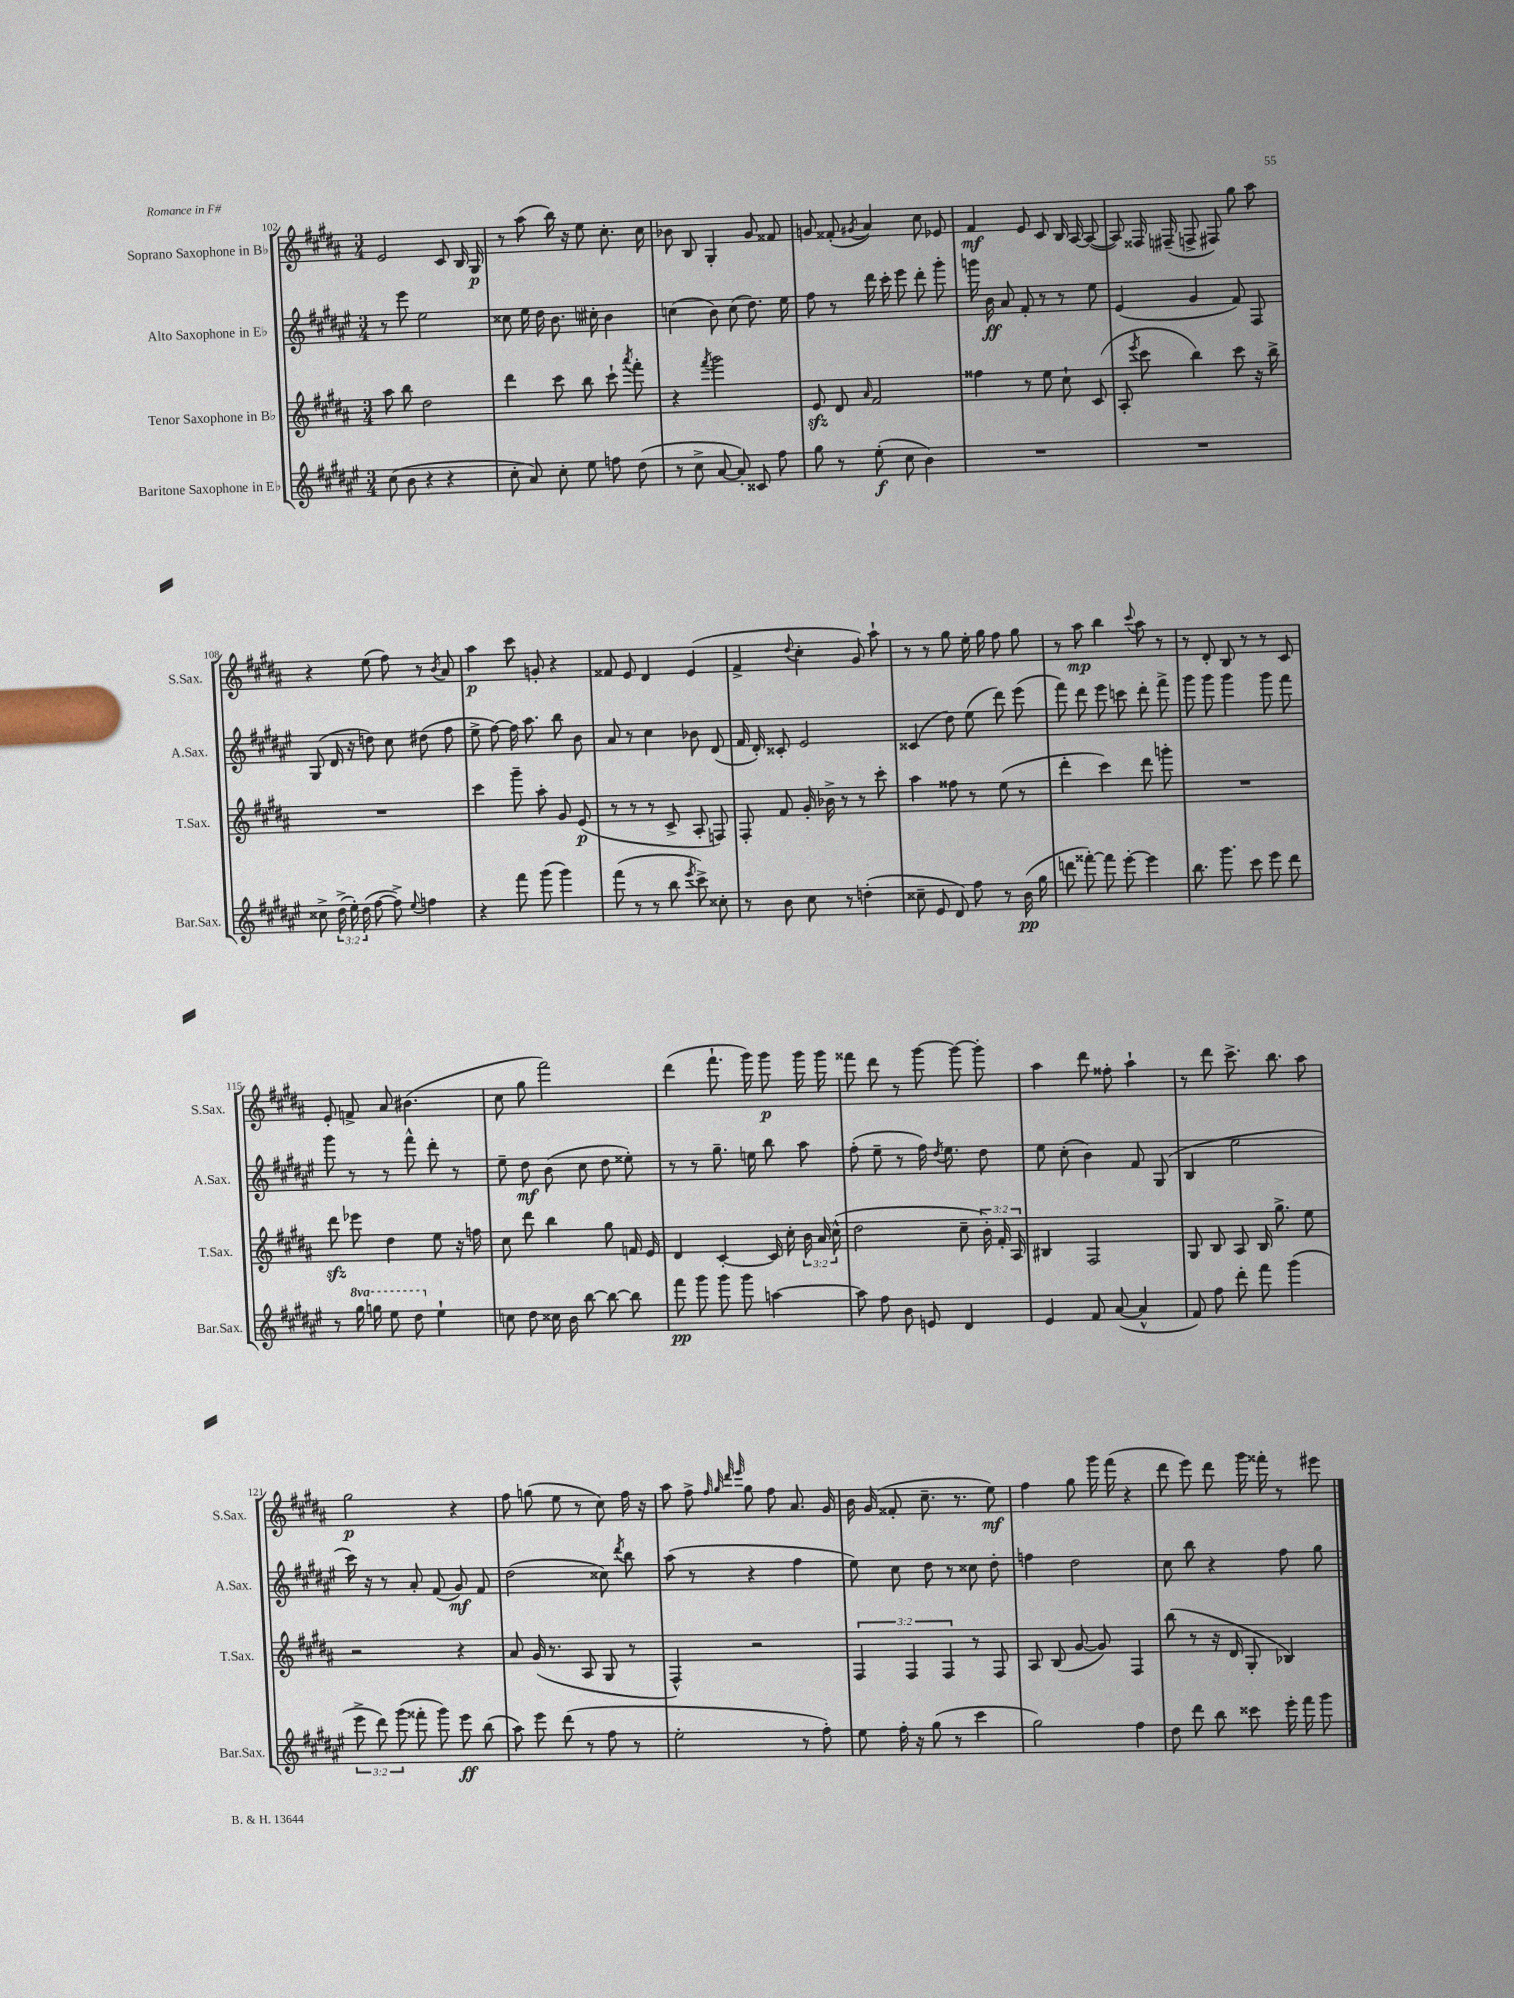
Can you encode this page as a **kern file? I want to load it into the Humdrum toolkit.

**kern	**kern	**kern	**kern
*staff4	*staff3	*staff2	*staff1
*clefG2	*clefG2	*clefG2	*clefG2
*k[f#c#g#d#a#e#]	*k[f#c#g#d#a#]	*k[f#c#g#d#a#e#]	*k[f#c#g#d#a#]
*M3/4	*M3/4	*M3/4	*M3/4
(8cc#	8aa#	8r	2e
8b	8bb	8eee#	.
4r	2dd#	2ee#	.
4r	.	.	8c#
.	.	.	16B
.	.	.	16G#
=	=	=	=
8cc#'	4ddd#	8cc##	8r
8a#)	.	16ee#	(8aa#
.	.	16dd#	.
8cc#'	8ccc#	8.b	16bb)
.	.	.	16r
8ee#	8bb	.	8ee
.	.	16cc#'	.
8ff	8ccc#`	4b	8.cc#'
.	8qaaa#	.	.
(8dd#	8fff#'	.	.
.	.	.	16cc#
=	=	=	=
8r	4r	(4cc	8b-
8cc#^	.	.	8B
.	8qfff#	.	.
[8a#	2ggg#	8b)	4G#'
8a#'])	.	(8cc	.
8c##	.	8.dd#)	8g#
8ff#	.	.	8f##
.	.	16ee#	.
=	=	=	=
8gg#	8e	8ff#	8g
8r	8d#	8r	(8f##'
.	16qqa#	.	8qg#
(8ee#'	2f#	16ddd#	4a#)
.	.	16ccc#'	.
8cc#	.	8eee#	.
4b)	.	8ddd#'	8cc#
.	.	8ggg#'	8e-
=	=	=	=
2.r	4ff##	16ggg	4f#
.	.	16b	.
.	.	8a#	.
.	8r	8f#'	8e
.	8ee	8r	8c#
.	8cc#`	8r	16B
.	.	.	[16A#
.	(8c#	8ee#	(8A#_
=	=	=	=
2.r	8A#'	(4e#	8A#])
.	8qeee	.	.
.	8ccc#	.	16F##
.	.	.	(16F#~
.	4bb)	4g#	8F^
.	.	.	8F#)
.	8ccc#	8f#)	8gg#
.	16r	8F#	8aa#
.	16bb^	.	.
=	=	=	=
8cc##^	2.r	(8G#	4r
(24dd#^	.	16d#	.
24ee#')	.	.	.
.	.	16r	.
(24dd#	.	.	.
[8ff#	.	8dd)	(8ee
8ff#^])	.	8cc#	8ff#)
8qqee#	.	.	.
4ff	.	(8dd#	8r
.	.	.	8qb
.	.	8ff#	8a#
=	=	=	=
4r	4ccc#	8ee#^	4aa#
.	.	[8ff#)	.
8fff#	8ggg#~	16ff#]	8ccc#
.	.	8.aa#	.
(8ggg#	8aa#'	.	8g'
4ggg#)	8g#	8bb	4r
.	(8e	8b	.
=	=	=	=
(8fff#	8r	8a#	8f##
8r	8r	8r	8e
8r	8r	4cc#	4d#
8bb	8c#^	.	.
8qeee#	.	.	.
8ccc#^)	8A#'	8b-	(4e
8cc##'	8F)	(8d#	.
=	=	=	=
8r	8F#'	16f#	4f#^
.	.	16d#')	.
8b	8f#	8c##'	.
.	.	.	8qqdd#
8cc#	16g#'	2e#	4cc#'
.	16b-^	.	.
8r	8r	.	.
(4dd'	8r	.	8g#)
.	8ccc#'	.	8aa#`
=	=	=	=
8cc##~	4aa#	(4c##	8r
8e#	.	.	8r
8d#)	8ff##	8dd#)	8gg#
8ff#	8r	(8ee#	16ee'
.	.	.	16gg#
8r	(8ee	8ddd#)	8ff#
(16b	8r	(8eee#	8gg#
16gg#	.	.	.
=	=	=	=
8ddd	4ddd#'	8fff#)	8r
[8fff##')	.	8ddd#	8aa#
8fff##]	4ccc#)	8eee#	4bb
[8eee#'	.	8ccc	.
.	.	.	8qqccc#
4eee#]	8ddd#	8ddd#'	8aa#
.	8ggg'	8fff#^	8r
=	=	=	=
8.bb	2.r	8ggg#	8r
.	.	8ggg#	8d#'
8.ggg#	.	.	.
.	.	4ggg#	8B
8ccc#	.	.	8r
8eee#	.	8ggg#	8r
8ddd#	.	8fff#	8c#
=	=	=	=
8r	8ddd#	8ggg#	8e'
16ggg#	8eee-	8r	8f^
16ggg	.	.	.
8eee#	4dd#	8r	8a#
8ddd#	.	8fff#^^	(4.b#
4ee#`	8ee	8ddd#'	.
.	16r	8r	.
.	16ff	.	.
=	=	=	=
8cc	8cc#	8ee#~	8cc#
8dd#	8ddd#	8dd#	8gg#
16cc##	4bb	(8b	2fff#)
16b	.	.	.
[8bb	.	8cc#	.
8bb_	8gg#	8dd#	.
8bb]	16f	8ee##')	.
.	16e	.	.
=	=	=	=
8fff#	4d#	8r	(4ddd#
8ggg#	.	8r	.
8ggg#	[4c#'	8.gg#~	8.fff#`
8ggg#	.	.	.
.	.	16ee	16ggg#)
[4aa	16c#]	8bb	8ggg#
.	16cc#'	.	.
.	24b	8aa#	16ggg#
.	24a#	.	.
.	.	.	16ggg#
.	(24cc#^^	.	.
=	=	=	=
8aa]	2dd#	(8ff#'	8fff##
8ff#	.	8ee#~	8ddd#
8b	.	8r	8r
8e	.	16ff#)	[8ggg#
.	.	8qdd#	.
.	.	8.ee#	.
4d#	8cc#~	.	8ggg#_
.	24b')	8dd#	8ggg#']
.	24f#'	.	.
.	24A#	.	.
=	=	=	=
4e#	4B#	8ee#	4aa#
.	.	(8cc#'	.
8f#	2F#	4b)	8ddd#
([8a#	.	.	8ff##'
4a#^^]	.	8f#	4aa#`
.	.	(8G#	.
=	=	=	=
8f#)	8G#	4B	8r
8ff#	8B	.	8ddd#
8ddd#'	8A#	2ee#	8.ccc#^
8fff#	16B	.	.
.	8.gg#^	.	8.bb
(4ggg#	.	.	.
.	8ee	.	8aa#
=	=	=	=
12eee#^	2r	16ccc#)	2gg#
.	.	16r	.
12ddd#)	.	.	.
.	.	8r	.
(12ggg#	.	.	.
8fff##'	.	8a#'	.
8ggg#)	.	(8f#	.
8eee#	4r	8g#)	4r
(8bb	.	8f#	.
=	=	=	=
8aa#)	8a#	(2dd#	8ff#
8eee#	(16g#	.	(8gg
.	8.r	.	.
(8ddd#	.	.	8ee
8r	8A#	.	8r
8ff#	8G#	8cc##)	8cc#)
.	.	8qddd#	.
8r	8r	8bb	16ff#
.	.	.	16r
=	=	=	=
2ee#'	4F#^^)	(8aa#	8aa#
.	.	8r	8ff#^
.	.	.	32qqff#
.	.	.	32qqgg#
.	.	.	32qqddd#
.	.	.	32qqeee
.	2r	4r	8gg#
.	.	.	8ff#
8r	.	4ff#	8.a#
8ff#')	.	.	.
.	.	.	16g#
=	=	=	=
8ee#	6F#	8ee#)	16b
.	.	.	(16g#
16ff#'	.	8cc#	8f##'
.	6F#	.	.
16r	.	.	.
(8gg#	.	8dd#	8.cc#~
.	6F#	.	.
8r	.	8r	.
.	.	.	8.r
4ccc#	8r	8cc##	.
.	8F#	8dd#'	8ee)
=	=	=	=
2gg#)	8A#	4ff	4ff#
.	(8B	.	.
.	[8g#	2dd#	8gg#
.	8g#])	.	16ggg#
.	.	.	(16fff#
4ff#	4F#	.	4r
=	=	=	=
8dd#	(8bb	8cc#	8ddd#
8ddd#	8r	8bb	8eee)
8bb	16r	4r	8ddd#
.	16d#	.	.
8ccc##	8G#'	.	16ggg#
.	.	.	16fff##'
16eee#'	4B-)	8ff#	8r
16fff#	.	.	.
8ggg#	.	8gg#	8eee#
==	==	==	==
*-	*-	*-	*-
